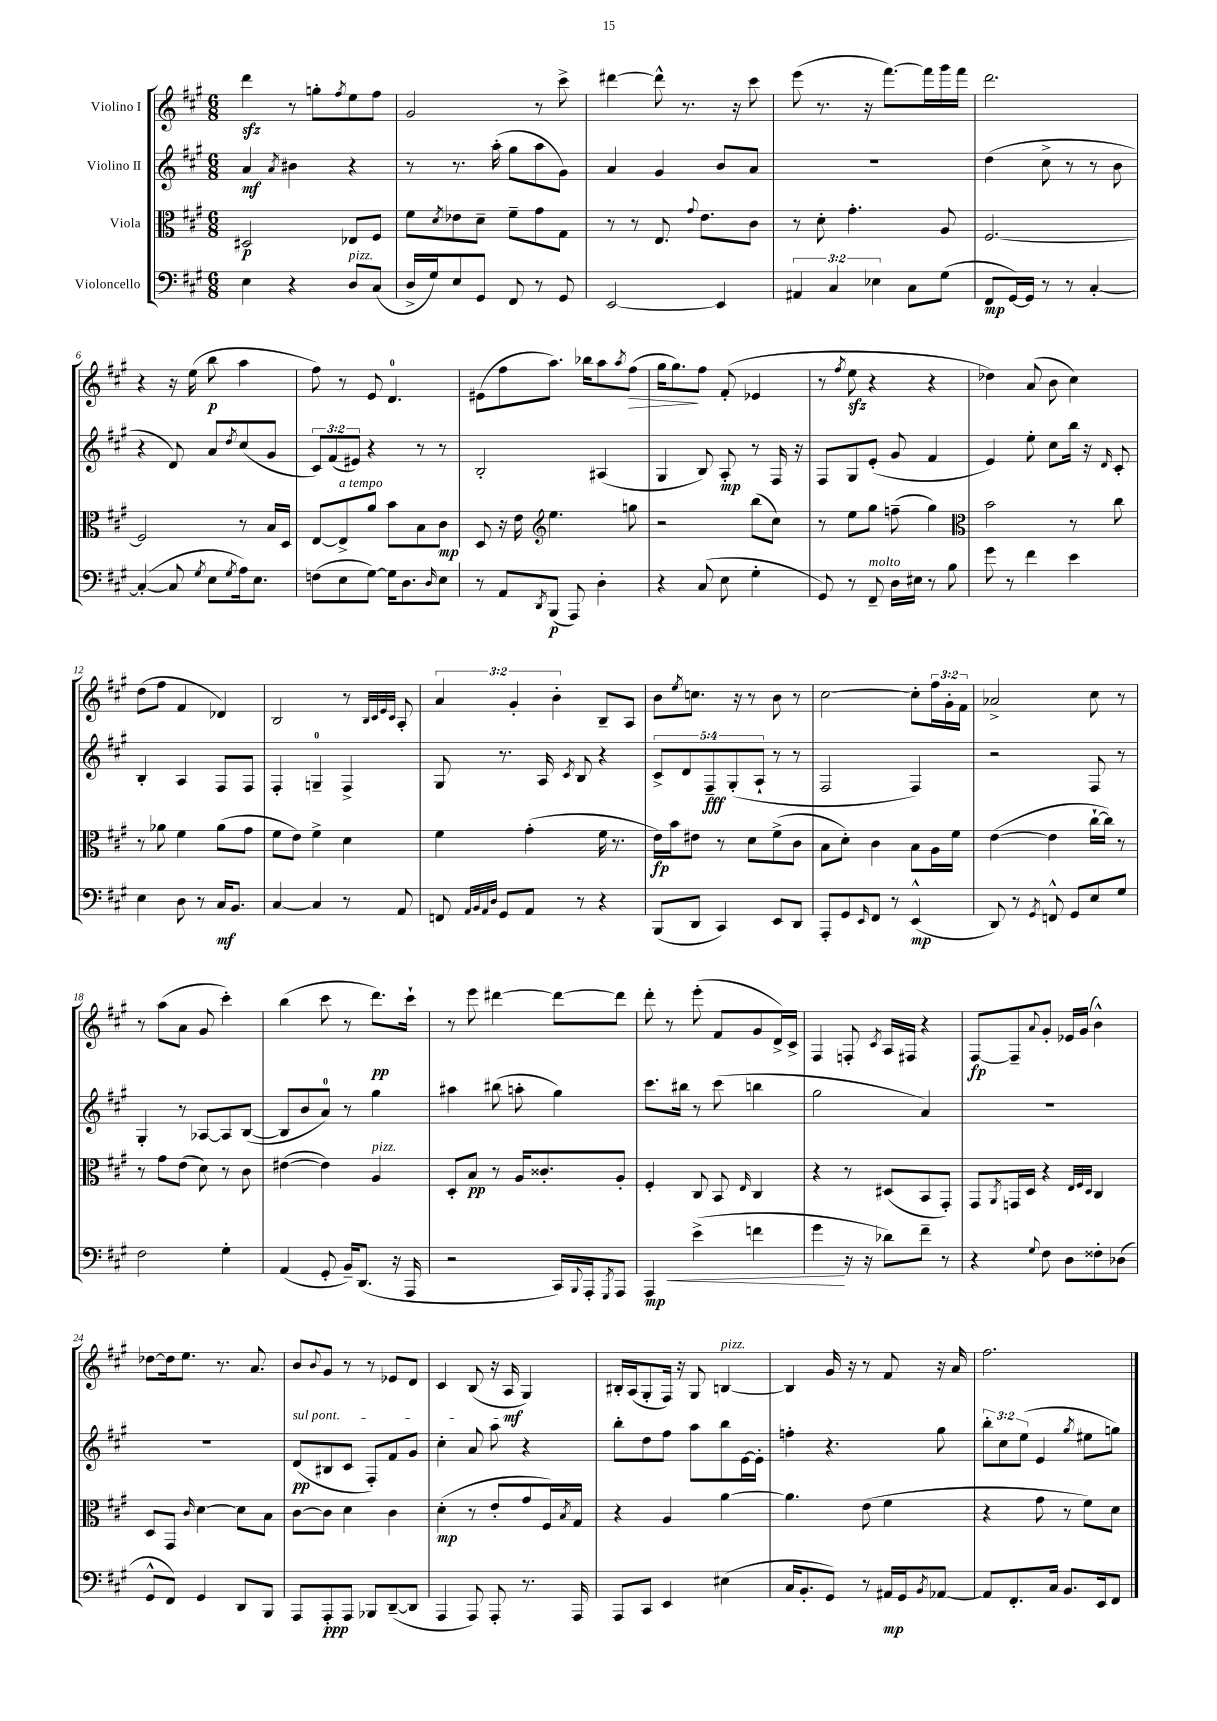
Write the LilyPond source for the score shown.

<<
\new StaffGroup <<
\new Staff = "s0" \with { instrumentName = "Violino I" } {
    \clef treble \key a \major \numericTimeSignature \time 6/8 \override Staff.TupletNumber.text = #tuplet-number::calc-fraction-text
    d'''4\sfz r8 g''8-. \acciaccatura { fis''8 } e''8 fis''8 |
    gis'2 r8 cis'''8-> |
    dis'''4~ dis'''8-^ r8. r16 cis'''8 |
    e'''8( r8. r16 fis'''8.~) fis'''16 gis'''16 fis'''16 |
    d'''2. |
    r4 r16 e''16( b''8\p a''4 |
    fis''8) r8 e'8 d'4.-0 |
    eis'8( fis''8 a''8.) bes''16 a''8 \acciaccatura { a''8 } fis''8\>( |
    gis''16 gis''8.\!) fis''8 fis'8-.( ees'4 |
    r8 \acciaccatura { fis''8 } e''8\sfz r4 r4 |
    des''4) a'8( b'8 cis''4) |
    d''8( fis''8 fis'4 des'4) |
    b2 r8 \grace { b32 cis'32 e'32 cis'32 } a8-. |
    \tuplet 3/2 { a'4 gis'4-. b'4-. } b8-- a8 |
    b'8 \acciaccatura { e''8 } c''8. r16 r8 b'8 r8 |
    cis''2~ cis''8-. \tuplet 3/2 { fis''16 gis'16-. fis'16 } |
    aes'2-> cis''8 r8 |
    r8 a''8( a'8 gis'8 cis'''4-.) |
    b''4( cis'''8 r8 d'''8.\pp) cis'''16-! |
    r8 e'''8 dis'''4~ dis'''8~ dis'''8 |
    d'''8-. r8 e'''8-.( fis'8 gis'8 d'16->) cis'16-> |
    fis4 f8-. \acciaccatura { cis'8 } a16 fis16 r4 |
    fis8~\fp fis8-- \appoggiatura { a'8 } gis'8-. ees'16 gis'16( b'4-^) |
    des''8~ des''16 e''8. r8. a'8. |
    b'8 \appoggiatura { b'8 } gis'8 r8 r8 ees'8 d'8 |
    cis'4 b8( r16 a16\mf gis4) |
    bis16-. a16( gis8-. fis16) r16 gis8 b4~^\markup { \italic "pizz." } |
    b4 gis'16 r16 r8 fis'8 r16 a'16 |
    fis''2. \bar "|." |
}
\new Staff = "s1" \with { instrumentName = "Violino II" } {
    \clef treble \key a \major \numericTimeSignature \time 6/8 \override Staff.TupletNumber.text = #tuplet-number::calc-fraction-text
    a'4\mf \acciaccatura { a'8 } bis'4 r4 |
    r8 r8. a''16-.( gis''8 a''8 gis'8) |
    a'4 gis'4 b'8 a'8 |
    R2. |
    d''4( cis''8-> r8 r8 b'8 |
    r4 d'8) a'8 \acciaccatura { d''8 } cis''8( gis'8 |
    \tuplet 3/2 { cis'8) fis'8( eis'8) } r4 r8 r8 |
    b2-. ais4( |
    gis4 b8) a8-.\mp r8 fis16 r16 |
    fis8 gis8 e'8-.( gis'8 fis'4 |
    e'4) e''8-. cis''8 b''16 r16 \grace { d'16 } cis'8-. |
    b4-. a4 fis8 fis8 |
    fis4-. g4-0-- fis4-> |
    gis8 r8. a16 \acciaccatura { cis'8 } b8 r4 |
    \tuplet 5/4 { cis'8-> d'8 fis8--\fff gis8-.( a8-! } r8 r8 |
    fis2 fis4) |
    r2 fis8 r8 |
    gis4-. r8 aes8~ aes8 b8~( |
    b8 b'8 a'8-0) r8 gis''4 |
    ais''4 bis''8( a''8-. gis''4) |
    cis'''8. bis''16 r8 cis'''8( b''4 |
    gis''2 a'4) |
    R2. |
    R2. |
    \once \override TextSpanner.bound-details.left.text = \markup { \italic "sul pont." } d'8\pp\startTextSpan( bis8 cis'8 fis8-.) fis'8 gis'8 |
    cis''4-. a'8 a''8\stopTextSpan r4 |
    b''8-. d''8 fis''8 a''8 b''8 e'16~ e'16-. |
    f''4-. r4. gis''8 |
    \tuplet 3/2 { b''8-. cis''8 e''8( } e'4 \acciaccatura { gis''8 } eis''8 g''8) \bar "|." |
}
\new Staff = "s2" \with { instrumentName = "Viola" } {
    \clef alto \key a \major \numericTimeSignature \time 6/8
    dis2\p ees8 fis8 |
    fis'8 \acciaccatura { d'8 } ees'8 d'8-- fis'8-- gis'8 gis8 |
    r8 r8 e8. \appoggiatura { gis'8 } e'8. cis'8 |
    r8 d'8-. gis'4.-. a8 |
    fis2.~ |
    fis2 r8 b16 d16 |
    e8~ e8->^\markup { \italic "a tempo" } a'8 b'8 b8 cis'8\mp |
    d8 r16 e'16 \clef treble e''4. g''8 |
    r2 b''8( cis''8) |
    r8 e''8 gis''8 f''8--( gis''4) |
    \clef alto b'2 r8 cis''8 |
    r8 aes'8 fis'4 aes'8( gis'8 |
    fis'8 e'8) fis'4-> d'4 |
    fis'4 gis'4-.( fis'16 r8. |
    e'16\fp) b'16 eis'8 r8 d'8 fis'8->( cis'8 |
    b8 d'8-.) cis'4 b8 a16 fis'16 |
    e'4~( e'4 cis''16~-! cis''16) r8 |
    r8 gis'8 e'8( d'8) r8 cis'8 |
    eis'4~( eis'4) a4^\markup { \italic "pizz." } |
    d8-. b8\pp r8 a16 cisis'8.-. a8-. |
    fis4-. cis8 b,8 \grace { e16 } cis4 |
    r4 r8 dis8( b,8 gis,8-.) |
    gis,8 \acciaccatura { a,8 } g,16 d16 r4 \grace { e32 fis32 d32 } cis4 |
    d8 gis,8 \grace { cis'16 } d'4~ d'8 b8 |
    cis'8~ cis'8 d'4 cis'4 |
    d'4-.\mp( r8 e'8-. gis'8 fis16) \acciaccatura { b8 } gis16 |
    r4 a4 a'4~ |
    a'4. e'8( fis'4 |
    r4 gis'8 r8 fis'8) d'8 \bar "|." |
}
\new Staff = "s3" \with { instrumentName = "Violoncello" } {
    \clef bass \key a \major \numericTimeSignature \time 6/8 \override Staff.TupletNumber.text = #tuplet-number::calc-fraction-text
    e4 r4 d8^\markup { \italic "pizz." } cis8( |
    d16-> gis16) e8 gis,8 fis,8 r8 gis,8 |
    e,2~ e,4 |
    \tuplet 3/2 { ais,4 cis4 ees4 } cis8 gis8( |
    fis,8\mp gis,16~) gis,16 r8 r8 cis4~-. |
    cis4~-.( cis8 \acciaccatura { gis8 } e8 \acciaccatura { gis8 } a16) e8. |
    f8( e8 gis8~) gis16 d8. \grace { d16 } e8 |
    r8 a,8 \acciaccatura { d,8 } b,,8\p( a,,8) d4-. |
    r4 cis8( e8 gis4-. |
    gis,8) r8 fis,8--^\markup { \italic "molto" } d16 eis16 r8 b8 |
    gis'8 r8 fis'4 e'4 |
    e4 d8 r8 cis16\mf b,8. |
    cis4~ cis4 r8 a,8 |
    f,8 \grace { a,32 b,32 a,32 d32 } gis,8 a,8 r8 r4 |
    b,,8( d,8 cis,4) e,8 d,8 |
    a,,8-. gis,8 \grace { e,16 } fis,8 r8 e,4-^\mp( |
    d,8) r8 \acciaccatura { gis,8 } f,8-^ gis,8 e8 gis8 |
    fis2 gis4-. |
    a,4( gis,8-. b,16--) d,8.( r16 a,,16 |
    r2 cis,16) \appoggiatura { b,,8 } a,,16-. \acciaccatura { gis,,8 } a,,8 |
    a,,4\mp\< e'4->( f'4 |
    gis'4\! r16 r16 des'8) fis'8-- r8 |
    r4 \appoggiatura { gis8 } fis8 d8 fisis8-. des8( |
    gis,8-^ fis,8) gis,4 d,8 b,,8 |
    a,,8 a,,8-.\ppp a,,8 bes,,8 d,8~--( d,8 |
    a,,4 a,,8) a,,8-. r8. a,,16 |
    a,,8 cis,8 e,4 eis4( |
    cis16 b,8.-. gis,8) r8 ais,16\mp gis,16 \acciaccatura { b,8 } aes,8~ |
    aes,8 fis,8.-. cis16 b,8. e,16 fis,8 \bar "|." |
}
>>
>>
